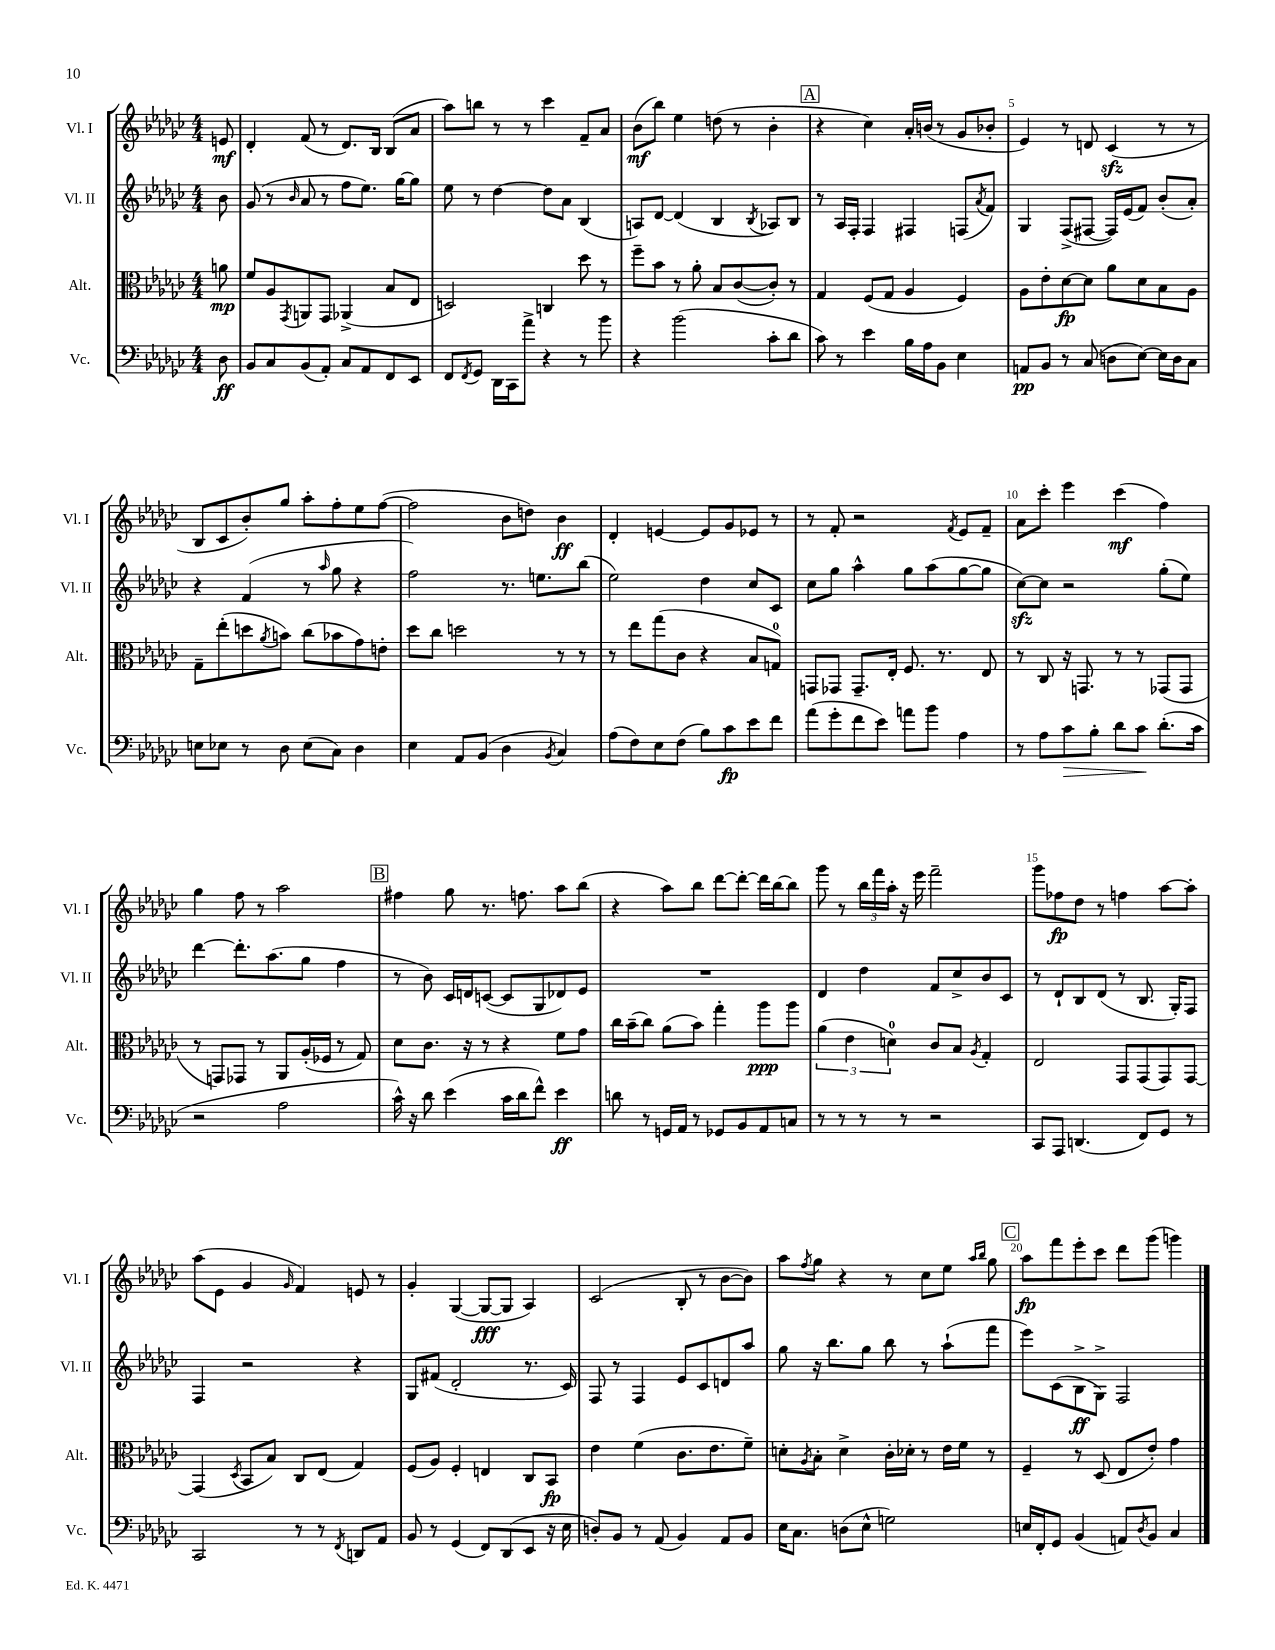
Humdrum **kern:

**kern	**dynam	**kern	**dynam	**kern	**dynam	**kern	**dynam
*part4	*part4	*part3	*part3	*part2	*part2	*part1	*part1
*staff4	*staff4	*staff3	*staff3	*staff2	*staff2	*staff1	*staff1
*I"Vc.	*	*I"Alt.	*	*I"Vl. II	*	*I"Vl. I	*
*I'Vc.	*	*I'Alt.	*	*I'Vl. II	*	*I'Vl. I	*
*clefF4	*	*clefC3	*	*clefG2	*	*clefG2	*
*k[b-e-a-d-g-c-]	*	*k[b-e-a-d-g-c-]	*	*k[b-e-a-d-g-c-]	*	*k[b-e-a-d-g-c-]	*
*M4/4	*	*M4/4	*	*M4/4	*	*M4/4	*
=	=	=	=	=	=	=	=
8D-\	ff	8an\	mp	8b-\	.	8en/	mf
=1	=1	=1	=1	=1	=1	=1	=1
8BB-/L	.	8f/L	.	(8g-/	.	4d-'/	.
8C-/	.	8A-/	.	8r	.	.	.
.	.	8qGG-/	.	16qqb-/	.	.	.
(8BB-/	.	8AAn/	.	8a-/	.	(8f/	.
8AA-'/J)	.	8GG-/J	.	8r	.	8r	.
8C-/L	.	(4AA-X^/	.	8ff\L	.	8.d-/L)	.
8AA-/	.	.	.	8.ee-\J)	.	.	.
.	.	.	.	.	.	16B-/Jk	.
8FF/	.	8B-/L	.	.	.	(8B-/L	.
.	.	.	.	[16gg-\KL	.	.	.
8EE-/J	.	8E-/J	.	8gg-\J]	.	8a-/J	.
=2	=2	=2	=2	=2	=2	=2	=2
8FF/L	.	2Dn/)	.	8ee-\	.	8aa-\L)	.
8qFF/	.	.	.	.	.	.	.
8GG-/J	.	.	.	8r	.	8bbn\J	.
16DD-\LL	.	.	.	[4dd-\	.	8r	.
16CC-\J	.	.	.	.	.	.	.
8a-^\J	.	.	.	.	.	8r	.
4r	.	4Cn/	.	8dd-\L]	.	4ccc-\	.
.	.	.	.	8a-\J	.	.	.
8r	.	8dd-\	.	(4B-/	.	8f~/L	.
8b-\	.	8r	.	.	.	8a-/J	.
=3	=3	=3	=3	=3	=3	=3	=3
4r	.	8ff~\L	.	8An/L)	.	(8b-\L	mf
.	.	8b-\J	.	[8d-/J	.	8bb-\J)	.
(2b-\	.	8r	.	(4d-/]	.	4ee-\	.
.	.	8a-'\	.	.	.	.	.
.	.	8B-/L	.	4B-/	.	(8ddn\	.
.	.	([8c-/	.	.	.	8r	.
.	.	.	.	8qB-/	.	.	.
8c-'\L	.	8c-'/J])	.	8A-X/L)	.	4b-'\	.
8d-\J	.	8r	.	8B-/J	.	.	.
!!LO:REH:place=s1:t=A
=4	=4	=4	=4	=4	=4	=4	=4
8c-\)	.	4G-/	.	8r	.	4r	.
8r	.	.	.	16A-/LL	.	.	.
.	.	.	.	16F'/JJ	.	.	.
4e-\	.	(8F/L	.	4F/	.	4cc-\)	.
.	.	8G-/J	.	.	.	.	.
16B-\LL	.	4A-/	.	4F#X/	.	16a-'/LL	.
16A-\J	.	.	.	.	.	(16bn/JJ	.
8BB-\J	.	.	.	.	.	8r	.
4E-\	.	4F/)	.	(8Fn/L	.	8g-/L	.
.	.	.	.	8qa-/	.	.	.
.	.	.	.	8f/J)	.	8b-X'/J	.
=5	=5	=5	=5	=5	=5	=5	=5
8AAn/L	pp	8A-\L	.	4G-/	.	4e-/)	.
8BB-/J	.	8e-'\	.	.	.	.	.
8r	.	[8d-\	fp	(8F^/L	.	8r	.
(8C-/	.	8d-\J]	.	[8F#X/J	.	8dn/	.
8Dn\L	.	8a-\L	.	16F#/LL])	.	(4c-zz/	.
.	.	.	.	(16e-/J	.	.	.
[8E-\J)	.	8d-\	.	8f/J)	.	.	.
16E-\LL]	.	8B-\	.	(8b-'/L	.	8r	.
16D\J	.	.	.	.	.	.	.
8C-\J	.	8A-\J	.	8a-'/J)	.	8r	.
!!LO:LB:g=z
=6	=6	=6	=6	=6	=6	=6	=6
8En\L	.	8G-~\L	.	4r	.	8B-/L	.
8E-X\J	.	(8ee-'\	.	.	.	8c-/	.
8r	.	8ddn\	.	(4f/	.	8b-'/)	.
.	.	8qa-/	.	.	.	.	.
8D-\	.	8bn\J)	.	.	.	8gg-/J	.
(8E-\L	.	(8cc-\L	.	8r	.	8aa-'\L	.
.	.	.	.	16qqaa-/	.	.	.
8C-\J)	.	8b-X\	.	8gg-\	.	8ff'\	.
4D-\	.	8g-\)	.	4r	.	8ee-\	.
.	.	8en'\J	.	.	.	([8ff\J	.
=7	=7	=7	=7	=7	=7	=7	=7
4E-\	.	8dd-\L	.	2ff\)	.	2ff\]	.
.	.	8cc-\J	.	.	.	.	.
8AA-/L	.	2ddn\	.	.	.	.	.
(8BB-/J	.	.	.	.	.	.	.
4D-\	.	.	.	8.r	.	8b-\L	.
.	.	.	.	.	.	8ddn\J)	.
.	.	.	.	8.een\L	.	.	.
8qBB-/	.	.	.	.	.	.	.
4C-/)	.	8r	.	.	.	4b-\	ff
.	.	8r	.	(8bb-\J	.	.	.
=8	=8	=8	=8	=8	=8	=8	=8
(8A-\L	.	8r	.	2ee-\)	.	4d-'/	.
8F\)	.	8ee-\L	.	.	.	.	.
8E-\	.	(8gg-\	.	.	.	[4en/	.
(8F\J	.	8c-\J	.	.	.	.	.
8B-\L)	.	4r	.	4dd-\	.	8e/L]	.
8c-\	fp	.	.	.	.	8g-/	.
8e-\	.	8B-/L	.	8cc-/L	.	8e-X/J	.
8f\J	.	8Gn/J)	.	8c-/J	.	8r	.
=9	=9	=9	=9	=9	=9	=9	=9
(8a-\L	.	8GGn/L	.	8cc-\L	.	8r	.
8g-'\	.	8GG-X/J	.	8gg-\J	.	8f'/	.
8f\	.	8.GG-~/L	.	4aa-^^\	.	2r	.
8e-\J)	.	.	.	.	.	.	.
.	.	16E-'/Jk	.	.	.	.	.
8an\L	.	8.F/	.	8gg-\L	.	.	.
8b-\J	.	.	.	(8aa-\	.	.	.
.	.	8.r	.	.	.	.	.
.	.	.	.	.	.	8qf/	.
4A-\	.	.	.	[8gg-\	.	8e-/L	.
.	.	8E-/	.	8gg-\J]	.	8f~/J	.
=10	=10	=10	=10	=10	=10	=10	=10
8r	.	8r	.	[8cc-zz\L)	.	8a-\L	.
8A-\L	.	8C-/	.	8cc-\J]	.	8ccc-'\J	.
!	!LO:HP:b	!	!	!	!	!	!
8c-\	>	16r	.	2r	.	4eee-\	.
.	.	8.GGn/	.	.	.	.	.
8B-'\J	.	.	.	.	.	.	.
8d-\L	.	8r	.	.	.	(4ccc-\	mf
8c-\J	.	8r	.	.	.	.	.
(8.d-'\L	]	(8GG-X/L	.	(8gg-'\L	.	4ff\)	.
.	.	8GG-/J	.	8ee-\J)	.	.	.
16c-\Jk	.	.	.	.	.	.	.
!!LO:LB:g=z
=11	=11	=11	=11	=11	=11	=11	=11
2r	.	8r	.	[4ddd-\	.	4gg-\	.
.	.	8GGn/L)	.	.	.	.	.
.	.	8GG-X/J	.	8.ddd-'\L]	.	8ff\	.
.	.	8r	.	.	.	8r	.
.	.	.	.	(8.aa-\	.	.	.
2A-\	.	8AA-/L	.	.	.	2aa-\	.
.	.	(16A-'/L	.	8gg-\J	.	.	.
.	.	16F-X/JJ	.	.	.	.	.
.	.	8r	.	4ff\	.	.	.
.	.	8G-/)	.	.	.	.	.
!!LO:REH:place=s1:t=B
=12	=12	=12	=12	=12	=12	=12	=12
16c-^^\)	.	8d-\L	.	8r	.	4ff#X\	.
16r	.	.	.	.	.	.	.
8d-\	.	8.c-\J	.	8b-\)	.	.	.
(4e-\	.	.	.	16c-/LL	.	8gg-\	.
.	.	16r	.	16dn/J	.	.	.
.	.	8r	.	([8cn/J	.	8.r	.
16c-\LL	.	4r	.	8c/L]	.	.	.
16d-\J	.	.	.	.	.	8.ffn\	.
8f^^\J)	.	.	.	8G-/	.	.	.
4e-\	ff	8f\L	.	8d-X/)	.	8aa-\L	.
.	.	8g-\J	.	8e-/J	.	(8bb-\J	.
=13	=13	=13	=13	=13	=13	=13	=13
8dn\	.	16cc-\LL	.	1r	.	4r	.
.	.	(16b-~\J	.	.	.	.	.
8r	.	8cc-\J)	.	.	.	.	.
16GGn/LL	.	(8a-\L	.	.	.	8aa-\L)	.
16AA-/JJ	.	.	.	.	.	.	.
8r	.	8b-\J)	.	.	.	8bb-\J	.
8GG-X/L	.	4gg-'\	.	.	.	[8ddd-\L	.
8BB-/	.	.	.	.	.	8ddd-'\J_	.
8AA-/	.	8aa-\L	ppp	.	.	16ddd-\LL]	.
.	.	.	.	.	.	[16bb-\J	.
8Cn/J	.	8aa-\J	.	.	.	8bb-\J]	.
=14	=14	=14	=14	=14	=14	=14	=14
8r	.	(6a-\	.	4d-/	.	8ggg-\	.
8r	.	.	.	.	.	8r	.
.	.	6e-\	.	.	.	.	.
8r	.	.	.	4dd-\	.	24bb-\LL	.
.	.	.	.	.	.	24fff\	.
.	.	6dn\)	.	.	.	24aa-'\JJ	.
8r	.	.	.	.	.	16r	.
.	.	.	.	.	.	16eee-\	.
2r	.	8c-/L	.	8f/L	.	2fff~\	.
.	.	8B-/J	.	8cc-^/	.	.	.
.	.	8qA-/	.	.	.	.	.
.	.	4G-'/	.	8b-/	.	.	.
.	.	.	.	8c-/J	.	.	.
=15	=15	=15	=15	=15	=15	=15	=15
8CC-/L	.	2E-/	.	8r	.	8ggg-\L	.
8AAA-/J	.	.	.	8d-`/L	.	8ff-X\	fp
(4.DDn/	.	.	.	8B-/	.	8dd-\J	.
.	.	.	.	(8d-/J	.	8r	.
.	.	8GG-/L	.	8r	.	4ffn\	.
8FF/L)	.	(8GG-/	.	8.B-/	.	.	.
8GG-/J	.	8GG-/)	.	.	.	[8aa-\L	.
.	.	.	.	16G-'/KL)	.	.	.
8r	.	[8GG-/J	.	8F/J	.	8aa-'\J]	.
!!LO:LB:g=z
=16	=16	=16	=16	=16	=16	=16	=16
2CC-/	.	(4GG-/]	.	4F/	.	(8aa-\L	.
.	.	.	.	.	.	8e-\J	.
.	.	8qD-/	.	.	.	.	.
.	.	8BB-/L	.	2r	.	4g-/	.
.	.	8B-/J)	.	.	.	.	.
.	.	.	.	.	.	16qqg-/	.
8r	.	8C-/L	.	.	.	4f/)	.
8r	.	(8E-/J	.	.	.	.	.
8qFF/	.	.	.	.	.	.	.
8DDn/L	.	4G-/)	.	4r	.	8en/	.
8AA-/J	.	.	.	.	.	8r	.
=17	=17	=17	=17	=17	=17	=17	=17
8BB-/	.	(8F/L	.	8G-/L	.	4g-'/	.
8r	.	8A-/J)	.	(8f#X/J	.	.	.
(4GG-/	.	4F'/	.	2d-'/	.	([4G-/	.
8FF/L)	.	4En/	.	.	.	8G-/L_	fff
(8DD-/	.	.	.	.	.	8G-/J]	.
8EE-/J	.	8C-/L	.	8.r	.	4A-/)	.
16r	.	8BB-/J	fp	.	.	.	.
16E-\	.	.	.	16c-/)	.	.	.
=18	=18	=18	=18	=18	=18	=18	=18
8Dn'/L)	.	4e-\	.	8F/	.	(2c-/	.
8BB-/J	.	.	.	8r	.	.	.
8r	.	(4f\	.	4F/	.	.	.
(8AA-/	.	.	.	.	.	.	.
4BB-/)	.	8.c-\L	.	8e-/L	.	8B-'/	.
.	.	.	.	8c-/	.	8r	.
.	.	8.e-\	.	.	.	.	.
8AA-/L	.	.	.	8dn/	.	[8b-\L	.
8BB-/J	.	8f~\J)	.	8aa-/J	.	8b-\J])	.
=19	=19	=19	=19	=19	=19	=19	=19
16E-\KL	.	8dn'\L	.	8gg-\	.	8aa-\L	.
8.C-\J	.	.	.	.	.	.	.
.	.	8qA-/	.	.	.	8qff/	.
.	.	8B-'\J	.	16r	.	8gg-\J	.
.	.	.	.	8.bb-\L	.	.	.
(8Dn\L	.	4d^\	.	.	.	4r	.
8E-^^\J	.	.	.	8gg-\J	.	.	.
2Gn\)	.	16c-'\LL	.	8bb-\	.	8r	.
.	.	16d-X'\JJ	.	.	.	.	.
.	.	8r	.	8r	.	8cc-\L	.
.	.	16e-\LL	.	(8aa-`\L	.	8ee-\J	.
.	.	16f\JJ	.	.	.	.	.
.	.	.	.	.	.	16qqaa-/LL	.
.	.	.	.	.	.	16qqbb-/JJ	.
.	.	8r	.	8fff\J	.	8gg-\	.
!!LO:REH:place=s1:t=C
=20	=20	=20	=20	=20	=20	=20	=20
16En/LL	.	4F~/	.	8eee-\L)	.	8aa-\L	fp
16FF'/J	.	.	.	.	.	.	.
8GG-/J	.	.	.	(8c-\	.	8fff\	.
(4BB-/	.	8r	.	8B-^\	ff	8eee-'\	.
.	.	(8D-/	.	8G-^\J)	.	8ccc-\J	.
8AAn/L)	.	8E-/L	.	2F/	.	8ddd-\L	.
8qD-/	.	.	.	.	.	.	.
8BB-/J	.	8e-'/J)	.	.	.	(8ggg-\J	.
4C-/	.	4g-\	.	.	.	4gggn\)	.
==	==	==	==	==	==	==	==
*-	*-	*-	*-	*-	*-	*-	*-
